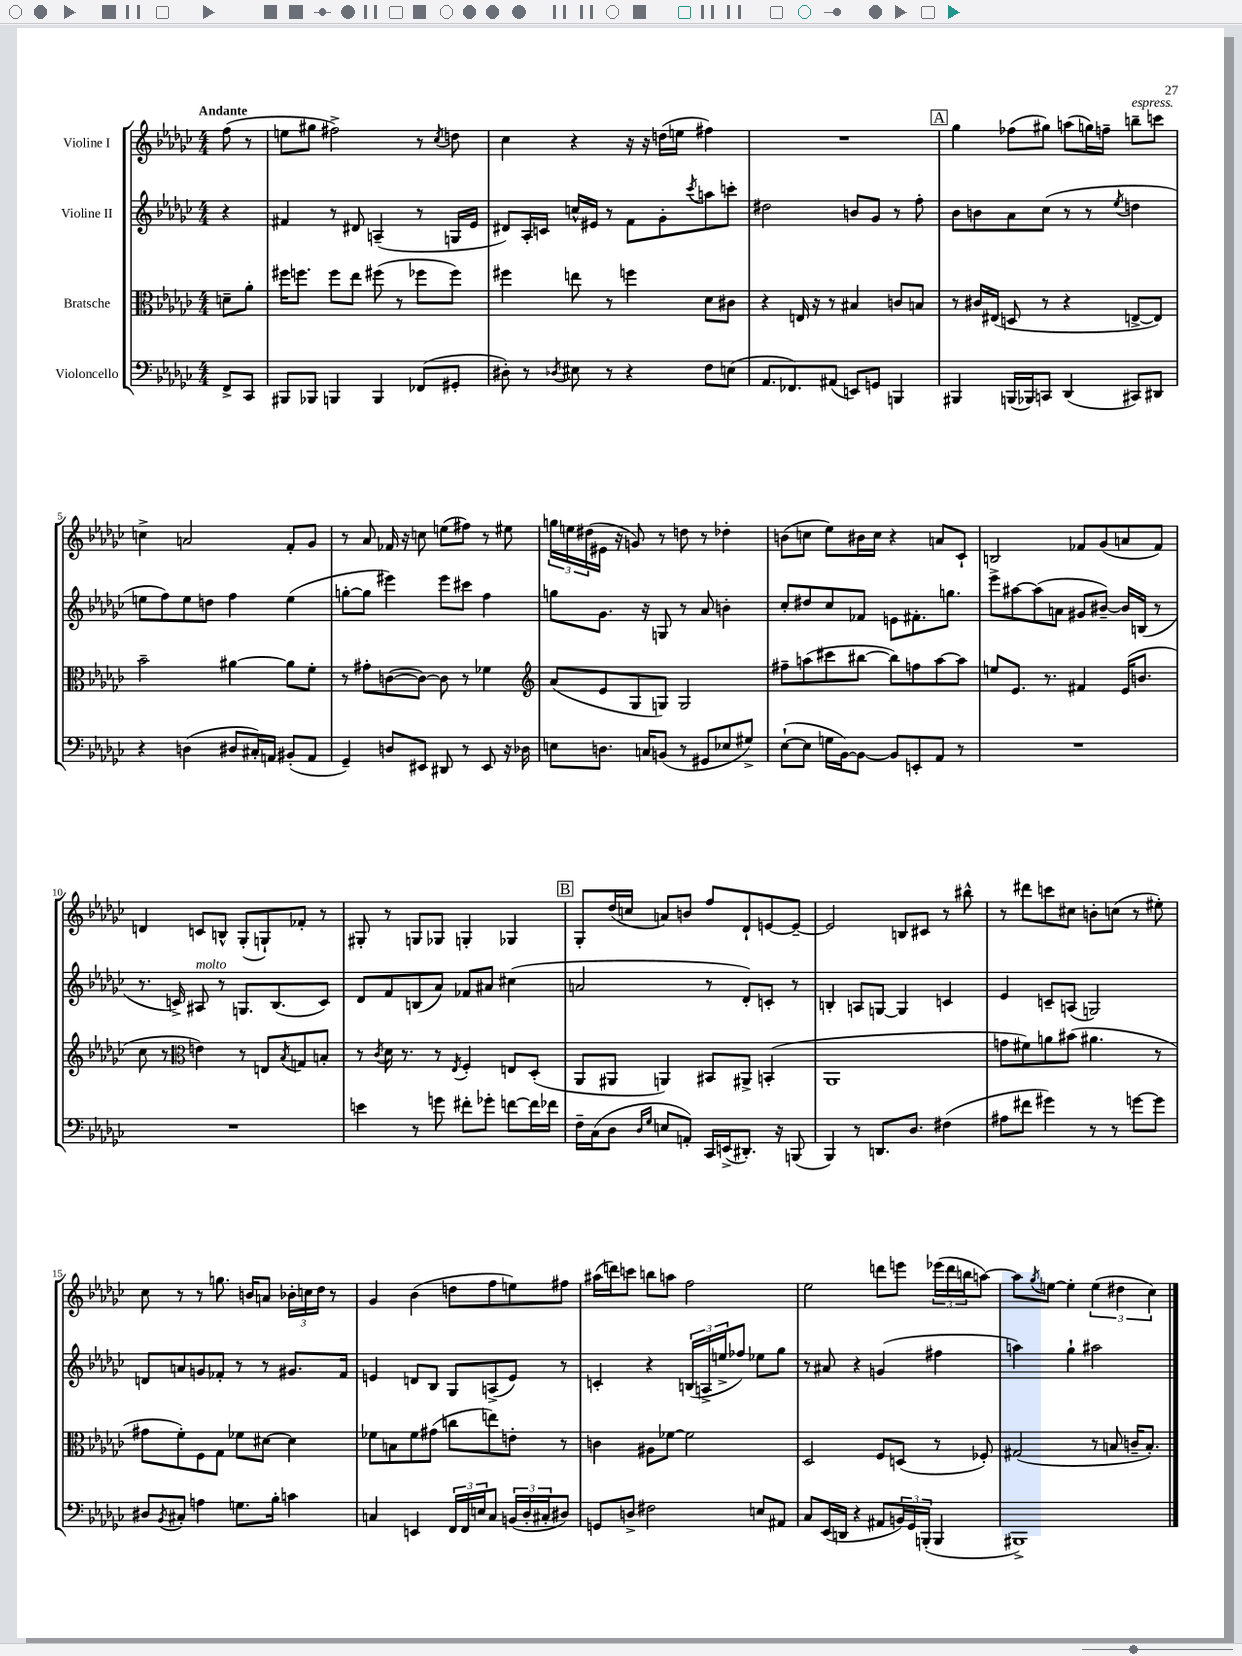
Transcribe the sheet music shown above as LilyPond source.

<<
\new StaffGroup <<
\new Staff = "s0" \with { instrumentName = "Violine I" } {
    \clef treble \key ges \major \numericTimeSignature \time 4/4 \partial 4 \tempo "Andante"
    f''8( r8 |
    e''8 gis''8 fis''2->) r8 \acciaccatura { ces''8 } d''8 |
    ces''4 r4 r16 r16 d''16( e''16 fis''4) |
    R1 |
    \mark \markup { \box "A" } ges''4 fes''8( gis''8) a''8( g''16) f''16-- b''8--^\markup { \italic "espress." } c'''8 |
    c''4-> a'2 f'8-. ges'8 |
    r8 aes'8 fes'16 r16 c''8 e''8( fis''8) r8 eis''8 |
    \tuplet 3/2 { g''16 e''16 dis''16( } eis'16 r16 g'8) r8 d''8 r8 des''4-. |
    b'8( c''8 ees''8) bis'16 c''16 r4 a'8 ces'8-! |
    b2 fes'8 ges'8( a'8 fes'8) |
    d'4 c'8 b8-^ ges8-.( g8-!) fes'8-. r8 |
    gis8-. r8 g8 ges8 g4-. ges4 |
    \mark \markup { \box "B" } ges8-. des''16( c''16 a'8) b'8 f''8 des'8-! e'8~ e'8~-- |
    e'2 b8 cis'8 r8 bis''8-^ |
    r8 dis'''8 c'''8 cis''8 b'8-. c''8( r8 eis''8-.) |
    ces''8 r8 r8 g''8. b'16 a'8 \tuplet 3/2 { bes'16-. c''16 des''16 } r8 |
    ges'4 bes'4( d''8 f''8 e''8) fis''8 |
    ais''16( d'''16) c'''8 b''8 a''8 f''2 |
    ees''2 d'''8 e'''8 \tuplet 3/2 { ees'''16( d'''16 b''16 } a''8~) |
    a''8 \acciaccatura { ges''8 } e''8~ e''4-. \tuplet 3/2 { e''4( dis''4 ces''4) } \bar "|." |
}
\new Staff = "s1" \with { instrumentName = "Violine II" } {
    \clef treble \key ges \major \numericTimeSignature \time 4/4 \partial 4
    r4 |
    fis'4 r8 dis'8 a4--( r8 g16 ees'16 |
    dis'8) aes16-. c'16 c''16-^ eis'16 r8 f'8 ges'8-. \acciaccatura { ces'''8 } a''8 c'''8-. |
    dis''2 b'8 ges'8 r8 f''8-. |
    \mark \markup { \box "A" } bes'8 b'8 aes'8 ces''8( r8 r8 \acciaccatura { ees''8 } d''4 |
    e''8 f''8) e''8 d''8 f''4 e''4( |
    g''8~-. g''8 eis'''4) eis'''8 cis'''8 f''4 |
    g''8 ges'8. r16 g8 r8 aes'8 b'4-. |
    ces''8-. dis''8 ces''8 fes'8 e'8 fis'8.-. g''8. |
    ees'''8-> ais''8~ ais''8( a'8 gis'8 bis'8~--) bis'16 b16( r8 |
    r8. c'16->) ais8^\markup { \italic "molto" } r8 g8. bes8.( c'8) |
    des'8 f'8 b8( aes'8) fes'8 ais'8 cis''4( |
    \mark \markup { \box "B" } a'2 r8 des'8-.) c'8-. r8 |
    b4-. a8 g8~ g4 c'4 |
    ees'4 c'8-- a8( g2) |
    d'8 a'8 g'8 fes'8-. r8 r8 gis'8. fes'16 |
    e'4 d'8 bes8 ges8 a8->( e'8) r8 |
    c'4-. r4 \tuplet 3/2 { b16( a16-> e''16-> } fes''8) ees''8 ges''8 |
    r8 ais'8 r4 g'4( fis''4 |
    a''4) ges''4-! ais''2 \bar "|." |
}
\new Staff = "s2" \with { instrumentName = "Bratsche" } {
    \clef alto \key ges \major \numericTimeSignature \time 4/4 \partial 4
    d'8-- aes'8-. |
    fis''16 f''8. f''8 ees''8 fis''8( r8 fes''8 fes''8) |
    fis''4 e''8 r8 f''4 des'8 cis'8 |
    r4 e16 r16 r8 bis4 c'8 b8 |
    \mark \markup { \box "A" } r8 cis'16 eis16( d8 r8 r4 e8~-> e8) |
    bes'2-- ais'4~ ais'8 f'8-. |
    r8 gis'8-. c'8~( c'8~) c'8 r8 fes'4 |
    \clef treble aes'8( ees'8 ges8 g8) g2 |
    fis''8-- a''8( cis'''8 bis''8~ bis''8) f''8 a''8~ a''8 |
    e''8 ees'8. r8. fis'4 ees'16( b'8. |
    ces''8 r8 \clef alto e'4) r8 e8 \acciaccatura { bes8 } g8 b8-. |
    r8 \acciaccatura { ces'8 } des'16 r8. r8 \acciaccatura { ees8 } f4-. e8 des8-.( |
    \mark \markup { \box "B" } aes,8 ais,8 a,4) bis,8 ais,8-> b,4-.( |
    aes,1 |
    g'8 fis'8) a'8 bis'8( ais'4. r8 |
    gis'8 f'8-.) f8 ges8 fes'8 dis'8~ dis'4 |
    fes'8 b8 fes'8 gis'8( c''8 e''8) e'8-. r8 |
    c'4 ais8 fes'8~ fes'2 |
    des2 f8 d8( r8 fes8-.) |
    gis2( r8 b8 c'16-- b8.-.) \bar "|." |
}
\new Staff = "s3" \with { instrumentName = "Violoncello" } {
    \clef bass \key ges \major \numericTimeSignature \time 4/4 \partial 4
    f,8-> ces,8 |
    bis,,8 bes,,8 b,,4 b,,4 fes,8( gis,8-. |
    dis8-.) r8 \acciaccatura { des8 } eis8 r8 r4 f8 e8( |
    aes,8. fes,8.) ais,8( e,8) g,8 b,,4 |
    \mark \markup { \box "A" } bis,,4 b,,16( bes,,16) c,8 des,4( cis,8) dis,8 |
    r4 d4( dis8 cis16-.) a,16 bis,8-.( a,8 |
    ges,4--) d8 eis,8 dis,8 r8 eis,8 r16 des16 |
    e8 d8. c16 b,8( r8 gis,8 ees8 gis8->) |
    ees8~-!( ees8 g16 bes,16~) bes,8~ bes,8 e,8-. aes,8 r8 |
    R1 |
    R1 |
    e'4 r8 g'8 fis'8-. ges'8-. f'8~ f'16 fes'16 |
    \mark \markup { \box "B" } f16-- ces16( des8 \grace { des16 ges16 } e8 a,8-.) ces,16 e,16->( dis,8.-.) r16 b,,8( |
    bes,,4) r8 d,8. des8. fis4( |
    ais8 fis'8 gis'4) r8 r8 g'8~ g'8 |
    dis8 \acciaccatura { bes,8 } cis8-. a4 g8. bes16-. c'4 |
    c4 e,4 \tuplet 3/2 { f,16 f,16 e16 } c8 \tuplet 3/2 { b,16( des16-. cis16-. } dis8) |
    g,8 d8-> fis2 e8 ais,8 |
    ces8 ees,16( d,16 r4 ais,8 \tuplet 3/2 { b,16) ges,16 b,,16-.( } b,,4 |
    bis,,1->) \bar "|." |
}
>>
>>
